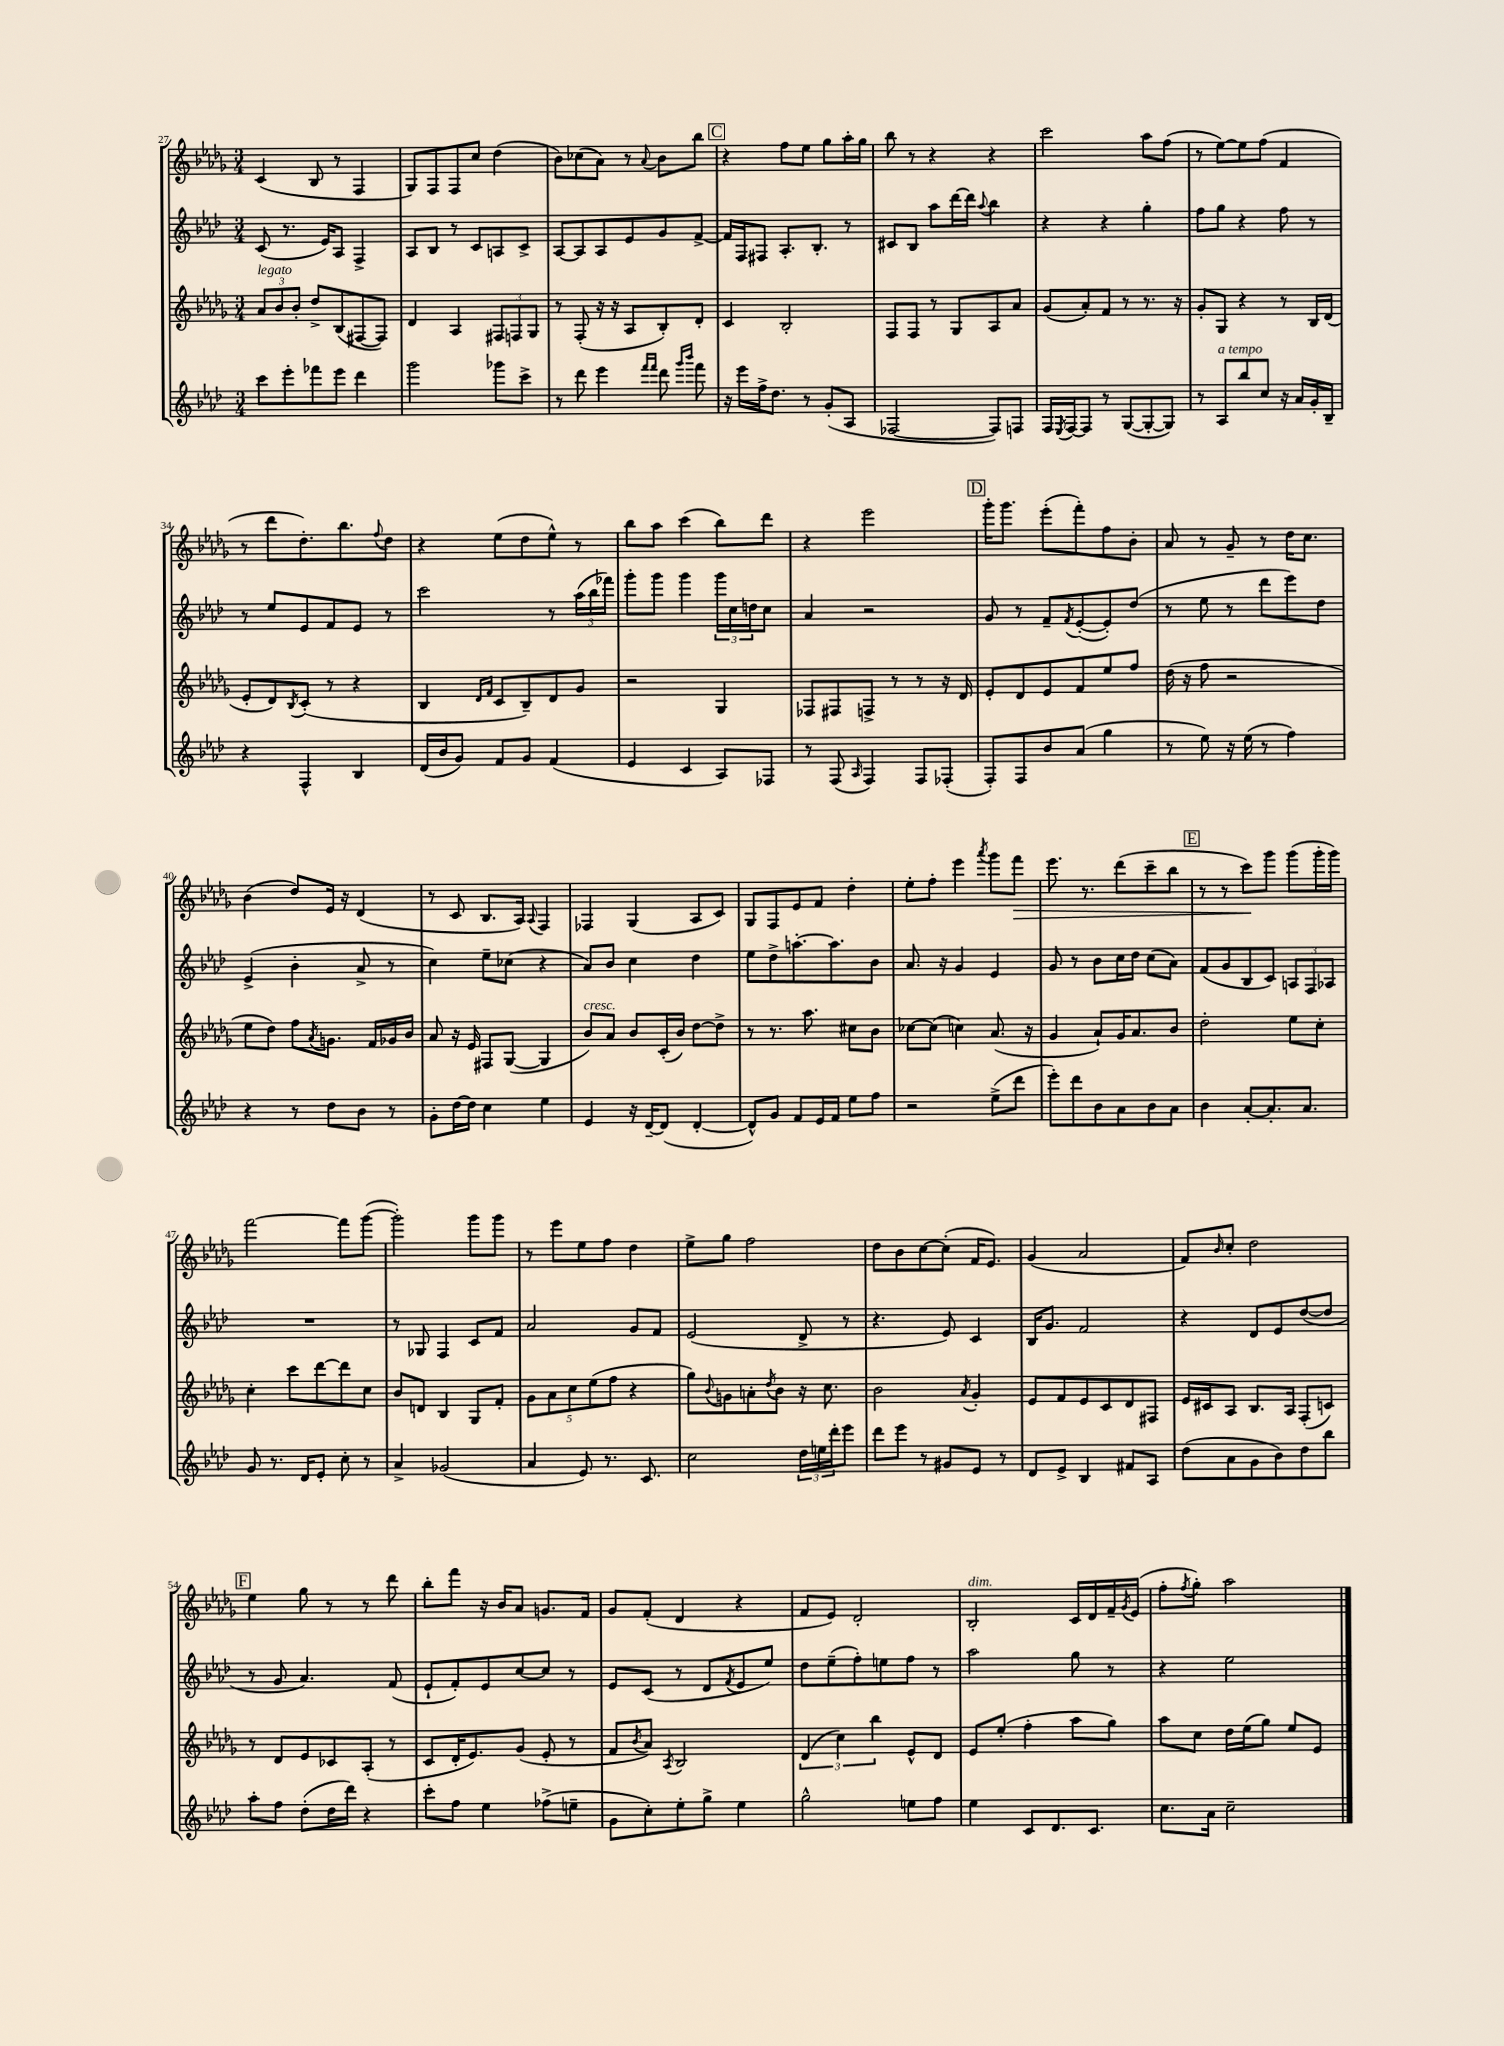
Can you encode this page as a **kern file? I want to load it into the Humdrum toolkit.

**kern	**kern	**kern	**kern	**dynam
*part4	*part3	*part2	*part1	*part1
*staff4	*staff3	*staff2	*staff1	*staff1
*clefG2	*clefG2	*clefG2	*clefG2	*
*k[b-e-a-d-]	*k[b-e-a-d-g-]	*k[b-e-a-d-]	*k[b-e-a-d-g-]	*
*M3/4	*M3/4	*M3/4	*M3/4	*
=27	=27	=27	=27	=27
!	!LO:TX:a:i:t=legato	!	!	!
8ccc\L	12a-/L	(8c/	(4c/	.
.	12b-/	.	.	.
8eee-'\	.	8.r	.	.
.	12b-'/J	.	.	.
8fff-X\	8dd-^/L	.	8B-/	.
.	.	16e-/KL)	.	.
8eee-\J	(8B-/	8A-/J	8r	.
4ddd-\	[8F#X/	4F^/	4F/	.
.	8F#/J])	.	.	.
=28	=28	=28	=28	=28
2ggg\	4d-/	8A-/L	8G-/L)	.
.	.	8B-/J	8F/	.
.	4A-/	8r	8F/	.
.	.	8c/L	8cc/J	.
8ggg-X\L	12F#X/L	8An/	(4dd-\	.
.	12Fn/	.	.	.
8ccc^\J	.	8c^/J	.	.
.	12G-/J	.	.	.
=29	=29	=29	=29	=29
8r	8r	[8A-/L	8b-\L)	.
8ddd-\	(8F'/	8A-/]	(8cc-X\	.
4eee-\	16r	8A-/	8a-\J)	.
.	16r	.	.	.
.	8A-/L	8e-/	8r	.
16qqfff/LL	.	.	.	.
16qqfff/JJ	.	.	8qqa-/	.
8ddd-\	8B-'/)	8g/	8b-\L	.
16qqggg/LL	.	.	.	.
16qqbbb-/JJ	.	.	.	.
8fff\	8d-'/J	[8f^/J	8bb-\J	.
!!LO:REH:place=s1:t=C
=30	=30	=30	=30	=30
16r	4c/	16f/LL]	4r	.
16eee-\LL	.	16F/J	.	.
16ff^\J	.	8F#X/J	.	.
8.dd-\J	.	.	.	.
.	2B-'/	8.A-'/L	8ff\L	.
8r	.	.	8ee-\J	.
.	.	8.B-'/J	.	.
(8g'/L	.	.	8gg-\L	.
8A-/J	.	8r	16aa-'\L	.
.	.	.	16gg-\JJ	.
=31	=31	=31	=31	=31
[2F-X/	8F/L	8c#X/L	8bb-\	.
.	8F/J	8B-/J	8r	.
.	8r	8aa-\L	4r	.
.	8G-/L	[16ddd-\L	.	.
.	.	16ddd-\JJ]	.	.
.	.	8qqaa-/	.	.
8F-/L])	8A-/	4bb-\	4r	.
8Fn/J	8a-/J	.	.	.
=32	=32	=32	=32	=32
16F/LL	(8g-/L	4r	2ccc\	.
8qE-/	.	.	.	.
[16F/J	.	.	.	.
8F/J]	8a-'/)	.	.	.
8r	8f/J	4r	.	.
([8G/L	8r	.	.	.
8G'/_	8.r	4gg'\	8aa-\L	.
8G/J])	.	.	(8ff\J	.
.	16r	.	.	.
=33	=33	=33	=33	=33
8r	8g-'/L	8ff\L	8r	.
!LO:TX:a:i:t=a tempo	!	!	!	!
8A-/L	8G-/J	8gg\J	[8ee-\L)	.
8bb-/	4r	4r	8ee-\]	.
8cc/J	.	.	(8ff\J	.
16r	8r	8ff\	4f/	.
16a-/LL	.	.	.	.
16g'/	16B-/LL	8r	.	.
16B-~/JJ	(16d-/JJ	.	.	.
!!LO:LB:g=z
=34	=34	=34	=34	=34
4r	8e-'/L	8r	8r	.
.	8d-/)	8ee-/L	8ddd-\L	.
.	8qB-/	.	.	.
4F^^/	(8c'/J	8e-/	8.dd-'\)	.
.	8r	8f/	.	.
.	.	.	8.bb-\	.
4B-/	4r	8e-/J	.	.
.	.	.	8qqff/	.
.	.	8r	8dd-\J	.
=35	=35	=35	=35	=35
(16d-/LL	4B-/	2ccc\	4r	.
16b-/J	.	.	.	.
8g/J)	.	.	.	.
.	16qqd-/LL	.	.	.
.	16qqf/JJ	.	.	.
8f/L	8c/L	.	(8ee-\L	.
8g/J	8B-~/)	.	8dd-\	.
(4f/	8d-/	8r	8ee-^^\J)	.
.	8g-/J	(24aa-\LL	8r	.
.	.	24bb-\	.	.
.	.	24fff-X\JJ)	.	.
=36	=36	=36	=36	=36
4e-/	2r	8ggg'\L	8bb-\L	.
.	.	8ggg\J	8aa-\J	.
4c/	.	4ggg\	(4ccc\	.
8A-/L)	4G-/	24ggg\LL	8bb-\L)	.
.	.	24cc\	.	.
.	.	24ddn\J	.	.
8F-X/J	.	8cc\J	8ddd-\J	.
=37	=37	=37	=37	=37
8r	8F-X/L	4a-/	4r	.
(8F/	8F#X/	.	.	.
16qqA-/	.	.	.	.
4F/)	8Fn^/J	2r	2eee-\	.
.	8r	.	.	.
8F/L	8r	.	.	.
(8F-X'/J	16r	.	.	.
.	16d-/	.	.	.
!!LO:REH:place=s1:t=D
=38	=38	=38	=38	=38
8F'/L)	8e-'/L	8g/	16ggg-'\KL	.
.	.	.	8.ggg-\J	.
8F/	8d-/	8r	.	.
8b-/	8e-/	8f~/L	(8eee-'\L	.
.	.	8qf/	.	.
(8a-/J	8f/	([8e-'/	8fff'\)	.
4gg\	8ee-/	8e-'/])	8ff\	.
.	8ff/J	(8dd-/J	8b-'\J	.
=39	=39	=39	=39	=39
8r	(16dd-\	8r	8a-/	.
.	16r	.	.	.
8ee-\)	8ff\	8ee-\	8r	.
16r	2r	8r	8g-~/	.
(16ee-\	.	.	.	.
8r	.	8ddd-\L	8r	.
4ff\)	.	8eee-\)	16dd-\KL	.
.	.	.	8.cc\J	.
.	.	8dd-\J	.	.
!!LO:LB:g=z
=40	=40	=40	=40	=40
4r	8ee-\L	(4e-^/	(4b-\	.
.	8dd-\J)	.	.	.
8r	8ff\L	4b-'\	8dd-/L)	.
.	8qa-/	.	.	.
8dd-\L	8.gn\J	.	16e-/Jk	.
.	.	.	16r	.
8b-\J	.	8a-^/	(4d-/	.
.	16f/LL	.	.	.
8r	16g-X/	8r	.	.
.	16b-/JJ	.	.	.
=41	=41	=41	=41	=41
8g'\L	8a-/	4cc\)	8r	.
[16dd-\L	16r	.	8c/	.
16dd-\JJ]	16e-/	.	.	.
4cc\	8F#X/L	8ee-~\L	8.B-/L	.
.	([8G-/J	(8cc-X\J	.	.
.	.	.	16A-/Jk)	.
.	.	.	8qqA-/	.
4ee-\	4G-/]	4r	4F/	.
=42	=42	=42	=42	=42
!	!LO:TX:a:i:t=cresc.	!	!	!
4e-/	8b-/L)	8a-/L)	4F-X/	.
.	8a-/J	8b-/J	.	.
16r	8b-/L	4cc\	(4G-/	.
[16d-~/KL	.	.	.	.
(8d-/J]	(16c'/L	.	.	.
.	16b-/JJ)	.	.	.
[4d-'/	[8dd-\L	4dd-\	8A-/L	.
.	8dd-^\J]	.	8c/J)	.
=43	=43	=43	=43	=43
8d-^^/L])	8r	8ee-\L	8G-/L	.
8g/J	8.r	8dd-^\	8F/	.
8f/L	.	[8.aan'\	8e-/	.
.	8.aa-\	.	.	.
16e-/L	.	.	8f/J	.
16f/JJ	.	8.aa\]	.	.
8ee-\L	8cc#X\L	.	4dd-'\	.
8ff\J	8b-\J	8b-\J	.	.
=44	=44	=44	=44	=44
2r	[8cc-X\L	8.a-/	8ee-'\L	.
.	(8cc-\J]	.	8ff'\J	.
.	.	16r	.	.
.	4ccn\)	4g/	4eee-\	.
.	.	.	8qaaa-/	.
(8ee-^\L	(8.a-/	4e-/	8ggg-\L	.
!	!	!	!	!LO:HP:b
8ddd-\J	.	.	8fff\J	>
.	16r	.	.	.
=45	=45	=45	=45	=45
8eee-'\L)	4g-/	8g/	8.eee-\	.
8ddd-\	.	8r	.	.
.	.	.	8.r	.
8b-\	8a-`/L)	8b-\L	.	.
8a-\	16g-/K	16cc\L	(8ddd-\L	.
.	8.a-/	16dd-\JJ	.	.
8b-\	.	(8cc\L	8ccc~\	.
8a-\J	8b-/J	8a-\J)	8bb-\J	.
!!LO:REH:place=s1:t=E
=46	=46	=46	=46	=46
4b-\	2dd-'\	(8f/L	8r	.
.	.	8g/	8r	.
[8a-'/L	.	8B-/	8ccc\L)	.
8.a-'/]	.	8c/J)	8ggg-\J	]
.	8ee-\L	12An/L	(8ggg-\L	.
8.a-/J	.	.	.	.
.	.	12F/	.	.
.	8cc'\J	.	16ggg-'\L	.
.	.	12A-X/J	.	.
.	.	.	16ggg-\JJ)	.
!!LO:LB:g=z
=47	=47	=47	=47	=47
8g/	4cc'\	2.r	[2fff\	.
8.r	.	.	.	.
.	8ccc\L	.	.	.
16d-/KL	.	.	.	.
8e-'/J	[8ddd-\	.	.	.
8cc'\	8ddd-\]	.	8fff\L]	.
8r	8cc\J	.	([8ggg-\J	.
=48	=48	=48	=48	=48
4a-^/	8b-/L	8r	2ggg-'\])	.
.	8dn/J	8G-X/	.	.
(2g-X/	4B-/	4F/	.	.
.	8G-/L	8c/L	8ggg-\L	.
.	8f'/J	8f/J	8ggg-\J	.
=49	=49	=49	=49	=49
4a-/	10g-\L	2a-/	8r	.
.	10a-\	.	.	.
.	.	.	8eee-\L	.
.	10cc\	.	.	.
8e-/)	.	.	8ee-\	.
.	(10ee-\	.	.	.
8.r	.	.	8ff\J	.
.	10ff\J	.	.	.
.	4r	8g/L	4dd-\	.
8.c/	.	.	.	.
.	.	8f/J	.	.
=50	=50	=50	=50	=50
2cc\	8gg-\L)	(2e-/	8ee-^\L	.
.	8qqb-/	.	.	.
.	8gn\	.	8gg-\J	.
.	8an'\	.	2ff\	.
.	8qdd-/	.	.	.
.	8b-\J	.	.	.
24dd-\LL	16r	8d-^/	.	.
24een\	.	.	.	.
.	8.cc\	.	.	.
24ddd-'\J	.	.	.	.
8eee-\J	.	8r	.	.
=51	=51	=51	=51	=51
8ddd-\L	2b-\	4.r	8dd-\L	.
8eee-\J	.	.	8b-\	.
8r	.	.	[8cc\	.
8g#X/L	.	8e-/)	(8cc'\J]	.
.	8qa-/	.	.	.
8e-/J	4g-'/	4c/	16f/KL	.
.	.	.	8.e-/J)	.
8r	.	.	.	.
=52	=52	=52	=52	=52
8d-/L	8e-/L	16B-/KL	(4g-/	.
.	.	8.g/J	.	.
8e-^/J	8f/	.	.	.
4B-/	8e-/	2f/	2a-/	.
.	8c/	.	.	.
8f#X/L	8d-/	.	.	.
8A-/J	8F#X/J	.	.	.
=53	=53	=53	=53	=53
(8dd-\L	16e-/LL	4r	8f/L)	.
.	16c#X/J	.	.	.
.	.	.	16qqb-/	.
8a-\	8A-/J	.	8cc'/J	.
8g\	8.B-/L	8d-/L	2dd-\	.
8b-\)	.	8e-/	.	.
.	16A-/Jk	.	.	.
8dd-\	(8F'/L	([8dd-/	.	.
8bb-\J	8cn/J)	8dd-/J]	.	.
!!LO:LB:g=z
!!LO:REH:place=s1:t=F
=54	=54	=54	=54	=54
8aa-'\L	8r	8r	4ee-\	.
8ff\J	8d-/L	8g/	.	.
(8dd-'\L	8e-/	4.a-/)	8gg-\	.
16dd-\L	8c-X/	.	8r	.
16ddd-\JJ)	.	.	.	.
4r	(8A-'/J	.	8r	.
.	8r	(8f/	8ddd-\	.
=55	=55	=55	=55	=55
8ccc'\L	8c/L	8e-`/L	8bb-'\L	.
8ff\J	16d-'/K	8f'/)	8fff\J	.
.	8.e-/)	.	.	.
4ee-\	.	8e-/	16r	.
.	.	.	16b-/KL	.
.	(8g-/J	[8cc/	8a-/J	.
(8ff-X^\L	8e-'/	8cc/J]	8.gn/L	.
8een~\J	8r	8r	.	.
.	.	.	16f/Jk	.
=56	=56	=56	=56	=56
8g\L	8f/L	8e-/L	8g-/L	.
.	8qb-/	.	.	.
8cc'\)	8a-/J)	(8c/J	(8f'/J	.
.	8qA-/	.	.	.
8ee-'\	2B-/	8r	4d-/	.
8gg^\J	.	8d-/L	.	.
.	.	8qf/	.	.
4ee-\	.	8e-/	4r	.
.	.	8ee-/J)	.	.
=57	=57	=57	=57	=57
2gg^^\	(6d-/	8dd-\L	8f/L	.
.	.	(8ee-~\	8e-/J)	.
.	6cc\)	.	.	.
.	.	8ff'\)	2d-'/	.
.	6bb-\	.	.	.
.	.	8een\	.	.
8een\L	8e-^^/L	8ff\J	.	.
8ff\J	8d-/J	8r	.	.
=58	=58	=58	=58	=58
!	!	!	!LO:TX:a:i:t=dim.	!
4ee-\	8e-/L	2aa-\	2B-'/	.
.	(8ee-'/J	.	.	.
8c/L	4ff'\	.	.	.
8.d-/	.	.	.	.
.	8aa-\L	8gg\	16c/LL	.
8.c/J	.	.	16d-/	.
.	8gg-\J)	8r	16f~/	.
.	.	.	8qg-/	.
.	.	.	(16e-/JJ	.
=59	=59	=59	=59	=59
8.cc\L	8aa-\L	4r	8ff'\L	.
.	.	.	8qff/	.
.	8cc\J	.	8gg-'\J)	.
16a-\Jk	.	.	.	.
2cc~\	16dd-\LL	2ee-\	2aa-\	.
.	(16ee-\J	.	.	.
.	8gg-\J)	.	.	.
.	8ee-/L	.	.	.
.	8e-/J	.	.	.
==	==	==	==	==
*-	*-	*-	*-	*-
